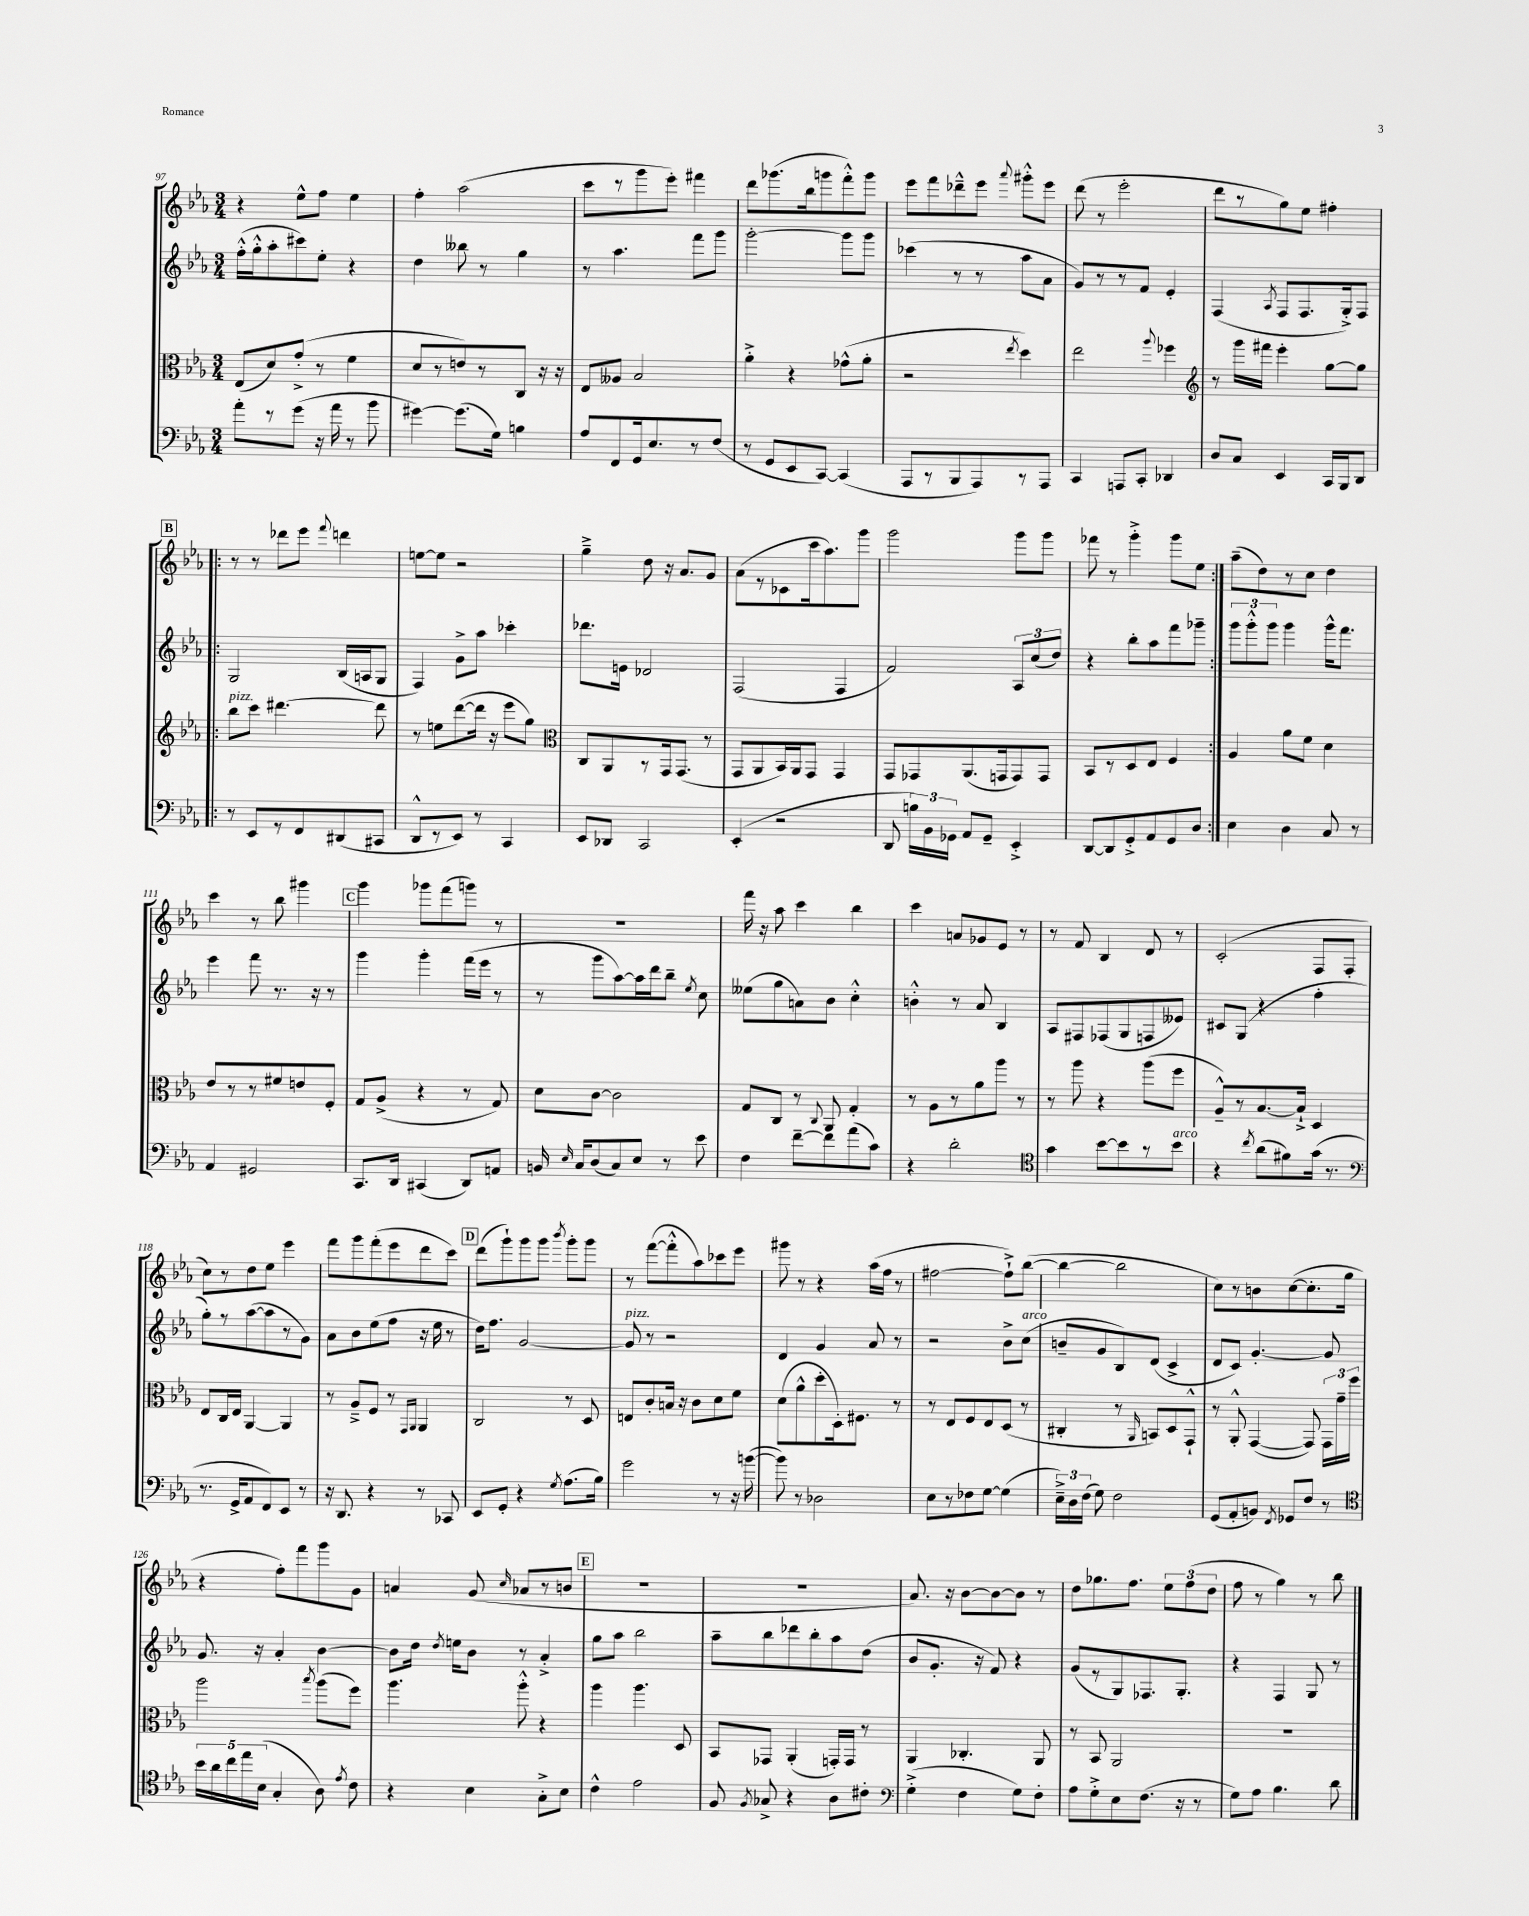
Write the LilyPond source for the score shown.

<<
\new StaffGroup <<
\new Staff = "s0" {
    \clef treble \key ees \major \numericTimeSignature \time 3/4
    \autoBeamOff r4 ees''8[-^ f''8] ees''4 |
    f''4-. aes''2( |
    c'''8[ r8 g'''8 ees'''8]-.) fis'''4 |
    d'''8[ ges'''8.( bes''16 g'''8 f'''8-.-^) g'''8] |
    ees'''8[ f'''8 des'''8---^ ees'''8] \appoggiatura { aes'''8 } gis'''8[-.-^ ees'''8] |
    d'''8( r8 ees'''2-. |
    d'''8[ r8 g''8) ees''8] fis''4-. |
    \repeat volta 2 { \mark \markup { \box "B" } r8 r8 des'''8[ ees'''8] \appoggiatura { f'''8 } d'''4 |
    e''8[~ e''8] r2 |
    g''4---> d''8 r16 aes'8.[ g'8] |
    aes'8[( r8 ces'8 c'''16 aes''8.) g'''8] |
    g'''2 g'''8[ g'''8] |
    fes'''8 r8 g'''4-.-> g'''8[ ees''8] | }
    aes''8[--( d''8) r8 c''8] d''4 |
    c'''4 r8 bes''8 gis'''4 |
    \mark \markup { \box "C" } g'''4 ges'''8[ f'''8( g'''8]) r8 |
    R2. |
    f'''16 r16 aes''8 c'''4 bes''4 |
    c'''4 a'8[ ges'8 ees'8] r8 |
    r8 f'8 bes4 d'8 r8 |
    c'2-.( f8[ f8]-. |
    c''8[) r8 d''8 ees''8] ees'''4 |
    f'''8[ g'''8 f'''8-.( ees'''8 d'''8 c'''8]) |
    \mark \markup { \box "D" } d'''8[( g'''8-!) g'''8 g'''8] \acciaccatura { bes'''8 } g'''8[-. g'''8] |
    r8 f'''8[~( f'''8-.-^ aes''8) ces'''8 ees'''8] |
    gis'''8 r8 r4 aes''16[( f''16] r8 |
    fis''2~ fis''8[-!->) bes''8]~( |
    bes''4~ bes''2 |
    c''8[) r8 b'8 c''8~( c''8.-. g''16] |
    r4 f''8[-.) f'''8 g'''8 g'8] |
    a'4 g'8( \grace { c''16 } aes'8[ r8 b'8] |
    \mark \markup { \box "E" } R2. |
    R2. |
    aes'8.) r16 bes'8[~ bes'8~ bes'8] r8 |
    d''8[ ges''8. f''8.] \tuplet 3/2 { ees''8[ f''8( d''8] } |
    f''8 r8 g''4) r8 bes''8 \bar "|." |
}
\new Staff = "s1" {
    \clef treble \key ees \major \numericTimeSignature \time 3/4
    \autoBeamOff f''16[-.-^( g''16-.-^ aes''8-. cis'''8) ees''8]-. r4 |
    d''4 beses''8 r8 g''4 |
    r8 aes''4. f'''8[ g'''8] |
    g'''2~-. g'''8[ g'''8] |
    ces'''4( r8 r8 aes''8[ aes'8] |
    g'8[) r8 r8 f'8] ees'4-. |
    f4( \acciaccatura { aes8 } f8[ f8. g16-.->) f8] |
    \repeat volta 2 { \mark \markup { \box "B" } g2 bes16[( a16 g8] |
    f4) g'8[-> aes''8] ces'''4-. |
    des'''8.[ e'16] des'2 |
    f2( f4 |
    f'2) \tuplet 3/2 { aes8[ c''8( d''8]) } |
    r4 bes''8[-. aes''8 f'''8 ges'''8]-- | }
    \tuplet 3/2 { g'''8[ g'''8-.-^ g'''8] } g'''4 g'''16[-^ f'''8.] |
    ees'''4 f'''8 r8. r16 r8 |
    \mark \markup { \box "C" } g'''4 g'''4-. f'''16[( ees'''16] r8 |
    r8 g'''8[ aes''8~) aes''16 d'''16 bes''8]-- \acciaccatura { ees''8 } c''8 |
    eeses''8[( g''8 a'8) bes'8] c''4-.-^ |
    b'4-.-^ r8 aes'8 bes4 |
    aes8[ fis8 fes8( g8 f8 eeses'8]) |
    cis'8[ g8]( r4 f''4-. |
    g''8[-.) r8 aes''8~( aes''8 r8 g'8]) |
    aes'8[ bes'8 ees''8( f''8] r16 ees''16 r8 |
    \mark \markup { \box "D" } d''16[) f''8.] g'2~ |
    g'8^\markup { \italic "pizz." } r8 r2 |
    d'4 g'4 aes'8 r8 |
    r2 bes'8[-> c''8]^\markup { \italic "arco" }( |
    b'8[-- g'8 bes8) d'8]( c'4-> |
    d'8[ c'8]) g'4.~-. g'8 |
    g'8. r16 aes'4-. bes'4~ |
    bes'8[ d''16] \acciaccatura { d''8 } e''16[ bes'8] r8 aes'4-.-> |
    \mark \markup { \box "E" } g''8[ aes''8] bes''2 |
    aes''8[-- bes''8 des'''8 bes''8-. aes''8 d''8]( |
    bes'8[ g'8.]-. r16 f'8) r4 |
    g'8[( r8 g8) fes8. g8.]-. |
    r4 f4 g8 r8 \bar "|." |
}
\new Staff = "s2" {
    \clef alto \key ees \major \numericTimeSignature \time 3/4
    \autoBeamOff ees8[( d'8) g'8]-.->( r8 f'4 |
    d'8[ r8 e'8) r8 c8] r16 r16 |
    ees8[ aeses8] bes2 |
    aes'4-.-> r4 ges'8[-^( aes'8]-. |
    r2 \acciaccatura { ees''8 } d''4) |
    ees''2 \appoggiatura { aes''8 } fes''4 |
    \clef treble r8 g'''16[ fis'''16] ees'''4-. g''8[~ g''8] |
    \repeat volta 2 { \mark \markup { \box "B" } bes''8[^\markup { \italic "pizz." } c'''8] dis'''4.~ dis'''8 |
    r8 e''8[ d'''8~( d'''16] r16 ees'''8[ g''8]) |
    \clef alto c8[ aes,8 r8 g,16 g,8.]( r8 |
    g,8[ aes,8 bes,16) aes,16 g,8] g,4 |
    g,8[ ges,8 aes,8.( g,16 g,8) g,8] |
    bes,8[ r8 d8 ees8] f4 | }
    aes4 aes'8[ f'8] d'4 |
    ees'8[ r8 r8 fis'8 e'8 f8]-. |
    \mark \markup { \box "C" } g8[ aes8]->( r4 r8 g8) |
    d'8[ c'8]~ c'2 |
    g8[ c8] r8 \appoggiatura { c8 } aes,8 g4-. |
    r8 aes8[ r8 aes'8 aes''8] r8 |
    r8 aes''8 r4 aes''8[( f''8] |
    aes8[---^) r8 bes8.~ bes16]-!-> d4 |
    ees8[ c16 ees16] aes,4~ aes,4 |
    r8 aes8[---> f8] r8 \grace { g,16[ aes,16] } aes,4 |
    \mark \markup { \box "D" } c2 r8 d8 |
    e8[ c'8-. b16] r16 c'8[ d'8 f'8] |
    d'8[( aes'8-^ d''8-. d16-.) fis8.] r8 |
    r8 ees8[ f8 ees8 d8]( r8 |
    cis4-. r8 \grace { aes,16 } b,8[) d8 g,8]-!-^ |
    r8 aes,8-.-^ g,4~( g,8) \tuplet 3/2 { g,16[ g'16-- f''16] } |
    aes''2 \acciaccatura { bes''8 } aes''8[( f''8]) |
    aes''4. aes''8-.-^ r4 |
    \mark \markup { \box "E" } aes''4 aes''4. d8 |
    bes,8[ ges,8] aes,4-.( g,16[-.) g,16] r8 |
    aes,4 ces4.-. aes,8 |
    r8 bes,8 aes,2 |
    R2. \bar "|." |
}
\new Staff = "s3" {
    \clef bass \key ees \major \numericTimeSignature \time 3/4
    \autoBeamOff aes'8[-. r8 g'8]( r16 aes'16 r8 bes'8 |
    gis'4~) gis'8.[( g16]) b4 |
    aes8[ f,8 g,16 ees8. r8 f8]( |
    r8 g,8[ ees,8 c,8]~) c,4( |
    aes,,8[ r8 bes,,8 aes,,8) r8 aes,,8] |
    c,4 a,,8[ c,8]-. des,4 |
    d8[ c8] ees,4 c,16[ bes,,16 d,8] |
    \repeat volta 2 { \mark \markup { \box "B" } r8 ees,8[ r8 f,8 dis,8( cis,8] |
    d,8[-^ r8 ees,8]) r8 c,4 |
    ees,8[ des,8] c,2 |
    ees,4-.( r2 |
    d,8 \tuplet 3/2 { b16[) bes,16 ges,16] } aes,8[ ges,8]-- ees,4-.-> |
    d,8[~ d,8 g,8-.-> aes,8 g,8 d8] | }
    ees4 d4 c8 r8 |
    aes,4 gis,2 |
    \mark \markup { \box "C" } c,8.[ d,16] cis,4( d,8[) a,8] |
    b,16 \grace { ees16 } c16[ d8( c8) ees8] r8 ees'8 |
    f4 f'8[~-- f'8 aes'8( c'8]) |
    r4 d'2-. |
    \clef tenor g'4 bes'8[~ bes'8 r8 bes'8]^\markup { \italic "arco" } |
    r4 \acciaccatura { c''8 } aes'8[( fis'8) g'16]( r8. |
    \clef bass r8. g,16[-> aes,8 f,8) ees,8] r8 |
    r16 d,8. r4 r8 ces,8 |
    \mark \markup { \box "D" } ees,8[ g,8]-. r4 \acciaccatura { g8 } aes8.[( bes16]) |
    g'2 r8 r16 b'16~( |
    b'8) r8 des2 |
    ees8[ r8 fes8 g8]~ g4( |
    \tuplet 3/2 { ees16[--->) d16 f16]( } g8) f2 |
    g,8[( aes,8-. b,8]) \acciaccatura { f,8 } ges,8[ f8] r8 |
    \clef tenor \tuplet 5/4 { bes'16[ aes'16 c''16 ees''16 bes16]( } g4-. aes8) \acciaccatura { ees'8 } c'8 |
    r4 bes4 g8[-.-> bes8] |
    \mark \markup { \box "E" } c'4-^ ees'2 |
    f8 \acciaccatura { f8 } ges8-> r4 aes8[ cis'8]-. |
    \clef bass g4-.->( f4 g8[) f8]-. |
    aes8[ g8-.-> ees8 f8.]( r16 r8 |
    g8[) aes8] bes4. d'8 \bar "|." |
}
>>
>>
\layout { \context { \Score currentBarNumber = #97 } }
